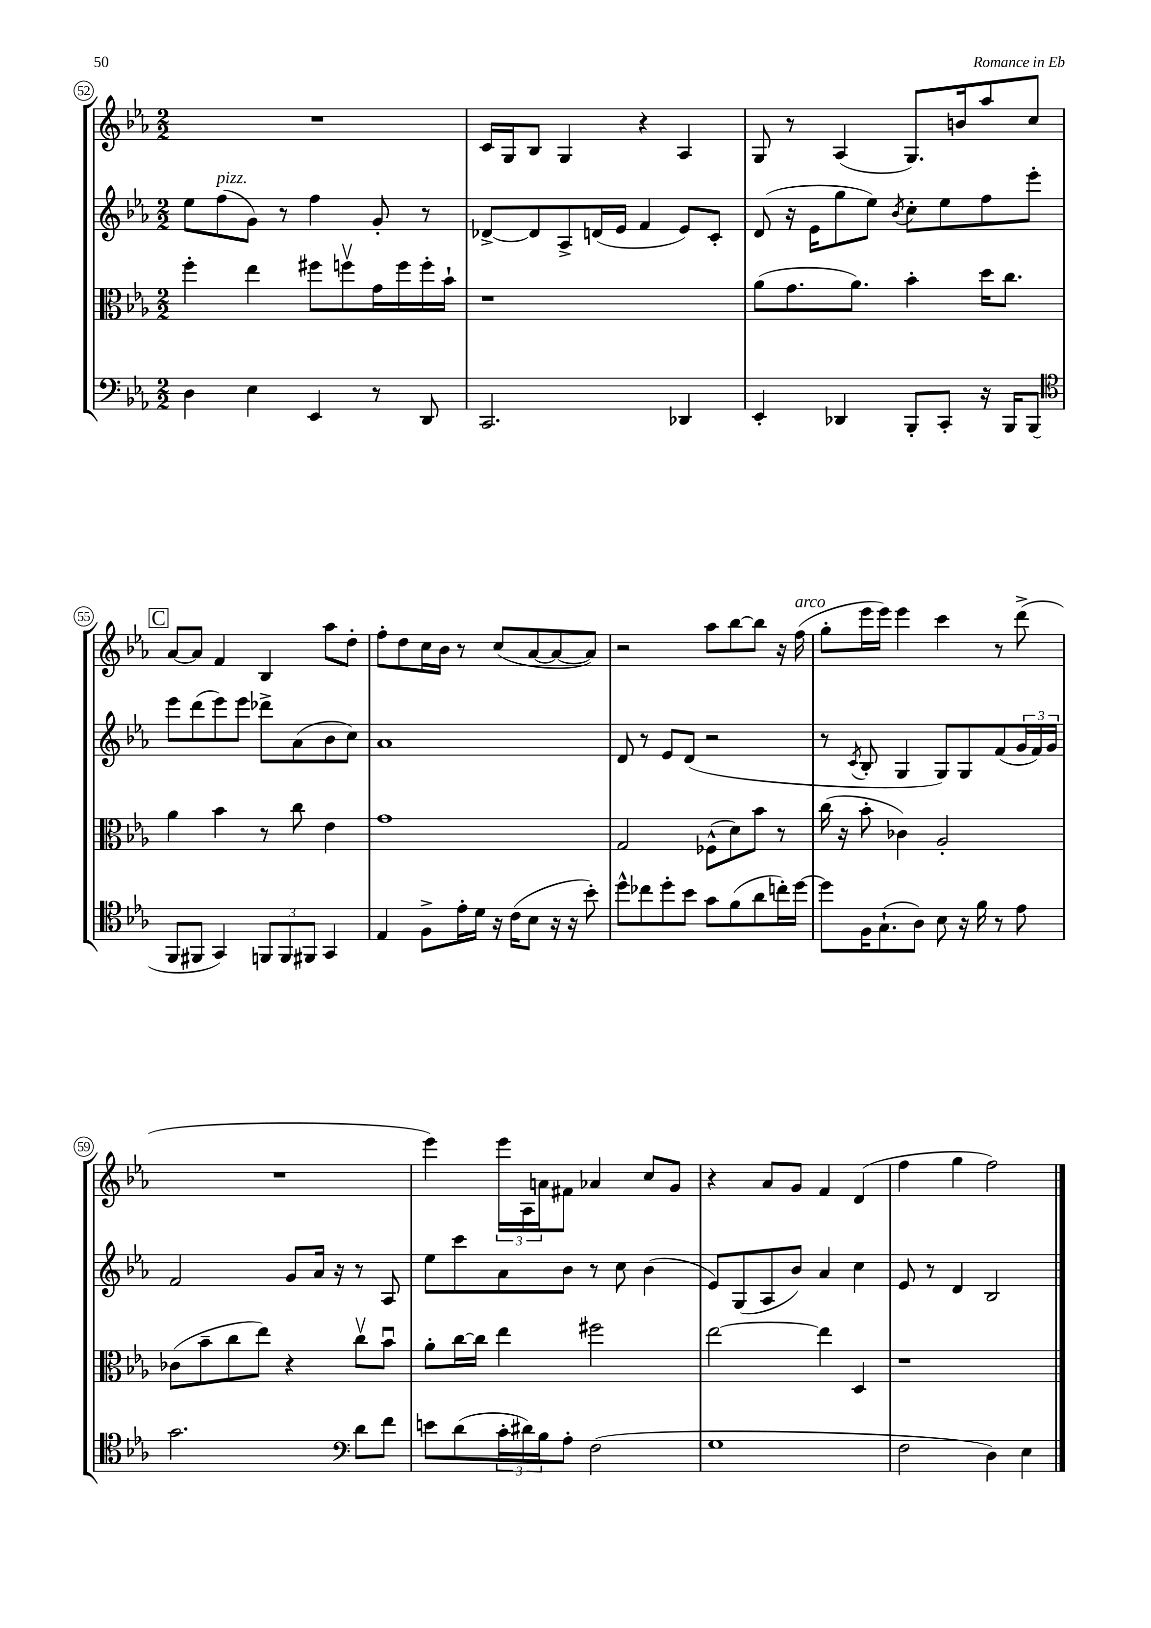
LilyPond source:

<<
\new StaffGroup <<
\new Staff = "s0" {
    \clef treble \key ees \major \numericTimeSignature \time 2/2
    R1 |
    c'16 g16 bes8 g4 r4 aes4 |
    g8 r8 aes4( g8.) b'16 aes''8 c''8 |
    \mark \markup { \box "C" } aes'8~ aes'8 f'4 bes4 aes''8 d''8-. |
    f''8-. d''8 c''16 bes'16 r8 c''8( aes'8~ aes'8~ aes'8) |
    r2 aes''8 bes''8~ bes''8 r16 f''16^\markup { \italic "arco" }( |
    g''8-. ees'''16 ees'''16) ees'''4 c'''4 r8 d'''8->( |
    R1 |
    ees'''4) \tuplet 3/2 { ees'''16 aes16 a'16 } fis'8 aes'4 c''8 g'8 |
    r4 aes'8 g'8 f'4 d'4( |
    f''4 g''4 f''2) \bar "|." |
}
\new Staff = "s1" {
    \clef treble \key ees \major \numericTimeSignature \time 2/2
    ees''8 f''8^\markup { \italic "pizz." }( g'8) r8 f''4 g'8-. r8 |
    des'8~-> des'8 aes8-> d'16( ees'16 f'4 ees'8) c'8-. |
    d'8( r16 ees'16 g''8 ees''8) \acciaccatura { bes'8 } c''8-. ees''8 f''8 ees'''8-. |
    \mark \markup { \box "C" } ees'''8 d'''8( ees'''8) ees'''8 des'''8-> aes'8( bes'8 c''8) |
    aes'1 |
    d'8 r8 ees'8 d'8( r2 |
    r8 \acciaccatura { c'8 } bes8-. g4 g8) g8 f'8( \tuplet 3/2 { g'16 f'16) g'16 } |
    f'2 g'8 aes'16 r16 r8 aes8 |
    ees''8 c'''8 aes'8 bes'8 r8 c''8 bes'4( |
    ees'8) g8( aes8 bes'8) aes'4 c''4 |
    ees'8 r8 d'4 bes2 \bar "|." |
}
\new Staff = "s2" {
    \clef alto \key ees \major \numericTimeSignature \time 2/2
    f''4-. ees''4 fis''8 f''8\upbow g'16 f''16 f''16-. bes'16-! |
    r1 |
    aes'8( g'8. aes'8.) bes'4-. d''16 c''8. |
    \mark \markup { \box "C" } aes'4 bes'4 r8 c''8 ees'4 |
    g'1 |
    g2 fes8-^( d'8) bes'8 r8 |
    c''16( r16 bes'8-. ces'4) aes2-. |
    ces'8( bes'8-- c''8 ees''8) r4 c''8\upbow bes'8\downbow |
    aes'8-. c''16~ c''16 ees''4 fis''2 |
    ees''2~ ees''4 d4 |
    r1 \bar "|." |
}
\new Staff = "s3" {
    \clef bass \key ees \major \numericTimeSignature \time 2/2
    d4 ees4 ees,4 r8 d,8 |
    c,2. des,4 |
    ees,4-. des,4 bes,,8-. c,8-. r16 bes,,16 bes,,8( |
    \mark \markup { \box "C" } \clef tenor f,8 fis,8 g,4) \tuplet 3/2 { f,8 f,8 fis,8 } g,4 |
    ees4 f8-> ees'16-. d'16 r16 c'16( bes8 r16 r16 bes'8-.) |
    d''8-^ ces''8 d''8-. bes'8 g'8 f'8( aes'8 c''16-.) d''16~ |
    d''8 f16 g8.-!( aes8) bes8 r16 f'16 r8 ees'8 |
    g'2. \clef bass d'8 f'8 |
    e'8 d'8( \tuplet 3/2 { c'16-. dis'16) bes16 } aes8-. f2( |
    g1 |
    f2 d4) ees4 \bar "|." |
}
>>
>>
\layout { \context { \Score currentBarNumber = #52 \override BarNumber.stencil = #(make-stencil-circler 0.1 0.3 ly:text-interface::print) } }
